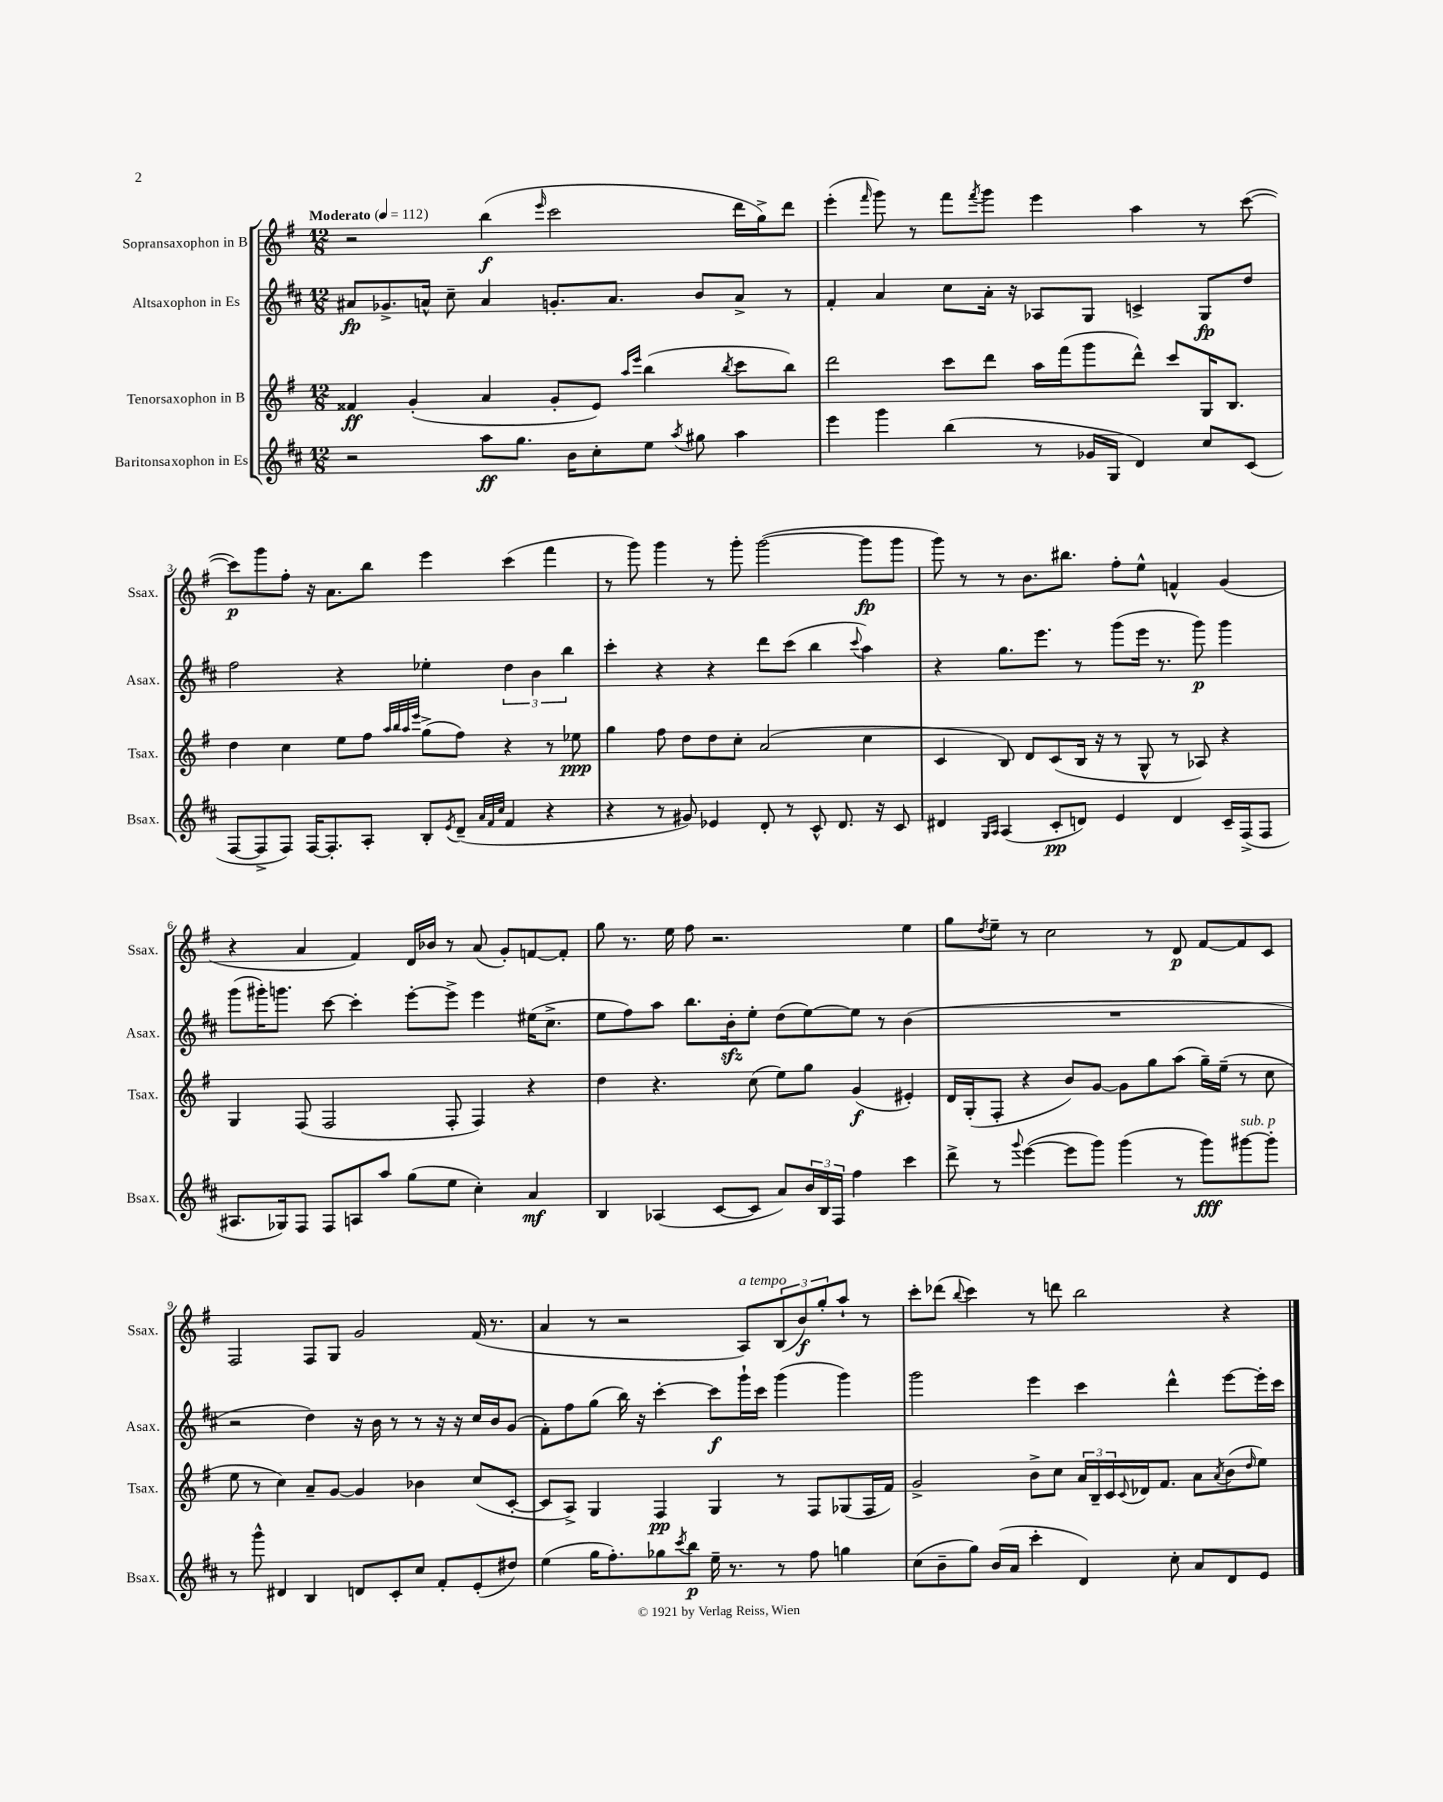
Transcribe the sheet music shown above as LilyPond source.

<<
\new StaffGroup <<
\new Staff = "s0" \with { instrumentName = "Sopransaxophon in B" shortInstrumentName = "Ssax." } {
    \clef treble \key g \major \numericTimeSignature \time 12/8 \tempo "Moderato" 4 = 112
    r2 b''4\f( \grace { e'''16 } c'''2 d'''16 g''16->) d'''8 |
    e'''4-.( \grace { fis'''16 } g'''8) r8 fis'''8 \acciaccatura { fis'''8 } g'''8 e'''4 a''4 r8 c'''8~( |
    c'''8\p) g'''8 fis''8-. r16 a'8. b''8 e'''4 c'''4( fis'''4 |
    r8 g'''8) g'''4 r8 g'''8-. g'''2~( g'''8\fp g'''8 |
    g'''8) r8 r8 b'8. bis''8. fis''8-. e''8-^ f'4-^ g'4( |
    r4 a'4 fis'4) d'16 bes'16 r8 a'8( g'8-.) f'8~ f'8-. |
    g''8 r8. e''16 fis''8 r2. e''4 |
    g''8 \acciaccatura { d''8 } e''8-- r8 c''2 r8 d'8\p fis'8~ fis'8 c'8 |
    fis2 fis8 g8 g'2 fis'16( r8. |
    a'4 r8 r2 a8^\markup { \italic "a tempo" }) \tuplet 3/2 { b8( b'8\f) g''8-. } a''8-! r8 |
    c'''8-. des'''8( \appoggiatura { b''8 } c'''4) r8 d'''8 b''2 r4 \bar "|." |
}
\new Staff = "s1" \with { instrumentName = "Altsaxophon in Es" shortInstrumentName = "Asax." } {
    \clef treble \key d \major \numericTimeSignature \time 12/8
    ais'8\fp ges'8.-> a'16-^ cis''8-- a'4 g'8.-. a'8. b'8 a'8-> r8 |
    fis'4-. a'4 cis''8 a'16-. r16 aes8 g8 c'4-> g8\fp d''8 |
    fis''2 r4 ees''4-. \tuplet 3/2 { d''4 b'4 b''4 } |
    cis'''4-. r4 r4 d'''8 cis'''8( b''4 \appoggiatura { cis'''8 } a''4) |
    r4 g''8. e'''8. r8 g'''8( e'''16 r8. g'''8\p) g'''4 |
    g'''8( gis'''16-.) g'''8. cis'''8~ cis'''4-. e'''8~-. e'''8-> e'''4 eis''16( cis''8.-> |
    e''8 fis''8) a''8 b''8. b'16-.\sfz e''8-. d''8( e''8~) e''8 r8 b'4( |
    R1. |
    r2 d''4) r16 b'16 r8 r8 r16 r16 cis''16 b'16 g'8( |
    fis'8-.) fis''8 g''8( b''16) r16 cis'''4~-. cis'''8\f g'''16-! cis'''16 g'''4( g'''4) |
    g'''2 e'''4 cis'''4 d'''4-^ e'''8~ e'''16-. cis'''16 \bar "|." |
}
\new Staff = "s2" \with { instrumentName = "Tenorsaxophon in B" shortInstrumentName = "Tsax." } {
    \clef treble \key g \major \numericTimeSignature \time 12/8
    fisis'4\ff g'4-.( a'4 g'8-. e'8) \grace { a''16 e'''16 } b''4( \acciaccatura { b''8 } c'''8 b''8) |
    d'''2 c'''8 d'''8 a''16 fis'''16( g'''8 d'''8-^) c'''8 g16 b8. |
    d''4 c''4 e''8 fis''8 \grace { a''32 b''32 a''32 e'''32 } g''8->( fis''8) r4 r8 ees''8\ppp |
    g''4 fis''8 d''8 d''8 c''8-. a'2( c''4 |
    c'4 b8) d'8 c'8( b16 r16 r8 g8-^ r8 aes8) r4 |
    g4 fis8( fis2 fis8-. fis4) r4 |
    d''4 r4. c''8( e''8) g''8 g'4\f( eis'4-.) |
    d'16 g16-.( fis8-. r4 b'8) g'8~ g'8 g''8 a''8( g''16--) e''16--( r8 c''8 |
    e''8 r8 c''4) a'8-- g'8~ g'4 bes'4 c''8( c'8~-. |
    c'8 a8->) g4 fis4\pp g4 r8 fis8 ges8( fis16 fis'16) |
    g'2-> b'8-> c''8 \tuplet 3/2 { a'16 b16-- c'16 } \appoggiatura { c'8 } des'16 fis'8. a'8 \acciaccatura { a'8 } b'8( \grace { d''16 } e''8) \bar "|." |
}
\new Staff = "s3" \with { instrumentName = "Baritonsaxophon in Es" shortInstrumentName = "Bsax." } {
    \clef treble \key d \major \numericTimeSignature \time 12/8
    r2 a''8\ff g''8. b'16 cis''8-. e''8 \acciaccatura { a''8 } gis''8 a''4 |
    e'''4 g'''4 b''4( r8 ges'16 g16 d'4) cis''8 cis'8( |
    fis8~ fis8-> fis8) fis16~ fis8.-. a8-. b8-. \acciaccatura { e'8 } d'8--( \grace { a'32 fis'32 cis''32 } fis'4 r4 |
    r4 r8 gis'8) ees'4 d'8-. r8 cis'8-^ d'8. r16 cis'8 |
    dis'4 \grace { g16 a16 } a4( cis'8-.\pp d'8) e'4 d'4 cis'16-- fis16->( fis8 |
    ais8. ges16) fis8 fis8 a8 a''8 g''8( e''8 cis''4-.) a'4\mf |
    b4 aes4( cis'8~ cis'8 a'8) \tuplet 3/2 { b'16 b16 fis16 } fis''4 cis'''4 |
    d'''8-> r8 \appoggiatura { g'''8 } e'''4~( e'''8 g'''8) g'''4( r8 g'''8\fff) gis'''8~^\markup { \italic "sub. p" } gis'''8-. |
    r8 g'''8-^ dis'4 b4 d'8 cis'8-. cis''8 fis'8-. e'8-.( dis''8) |
    e''4( g''16 fis''8.-.) ges''8 \acciaccatura { cis'''8 } b''8\p e''16-- r8. r8 fis''8 g''4 |
    cis''8( b'8-- g''8) b'16( a'16 cis'''4-. d'4) cis''8-. a'8 d'8 e'8 \bar "|." |
}
>>
>>
